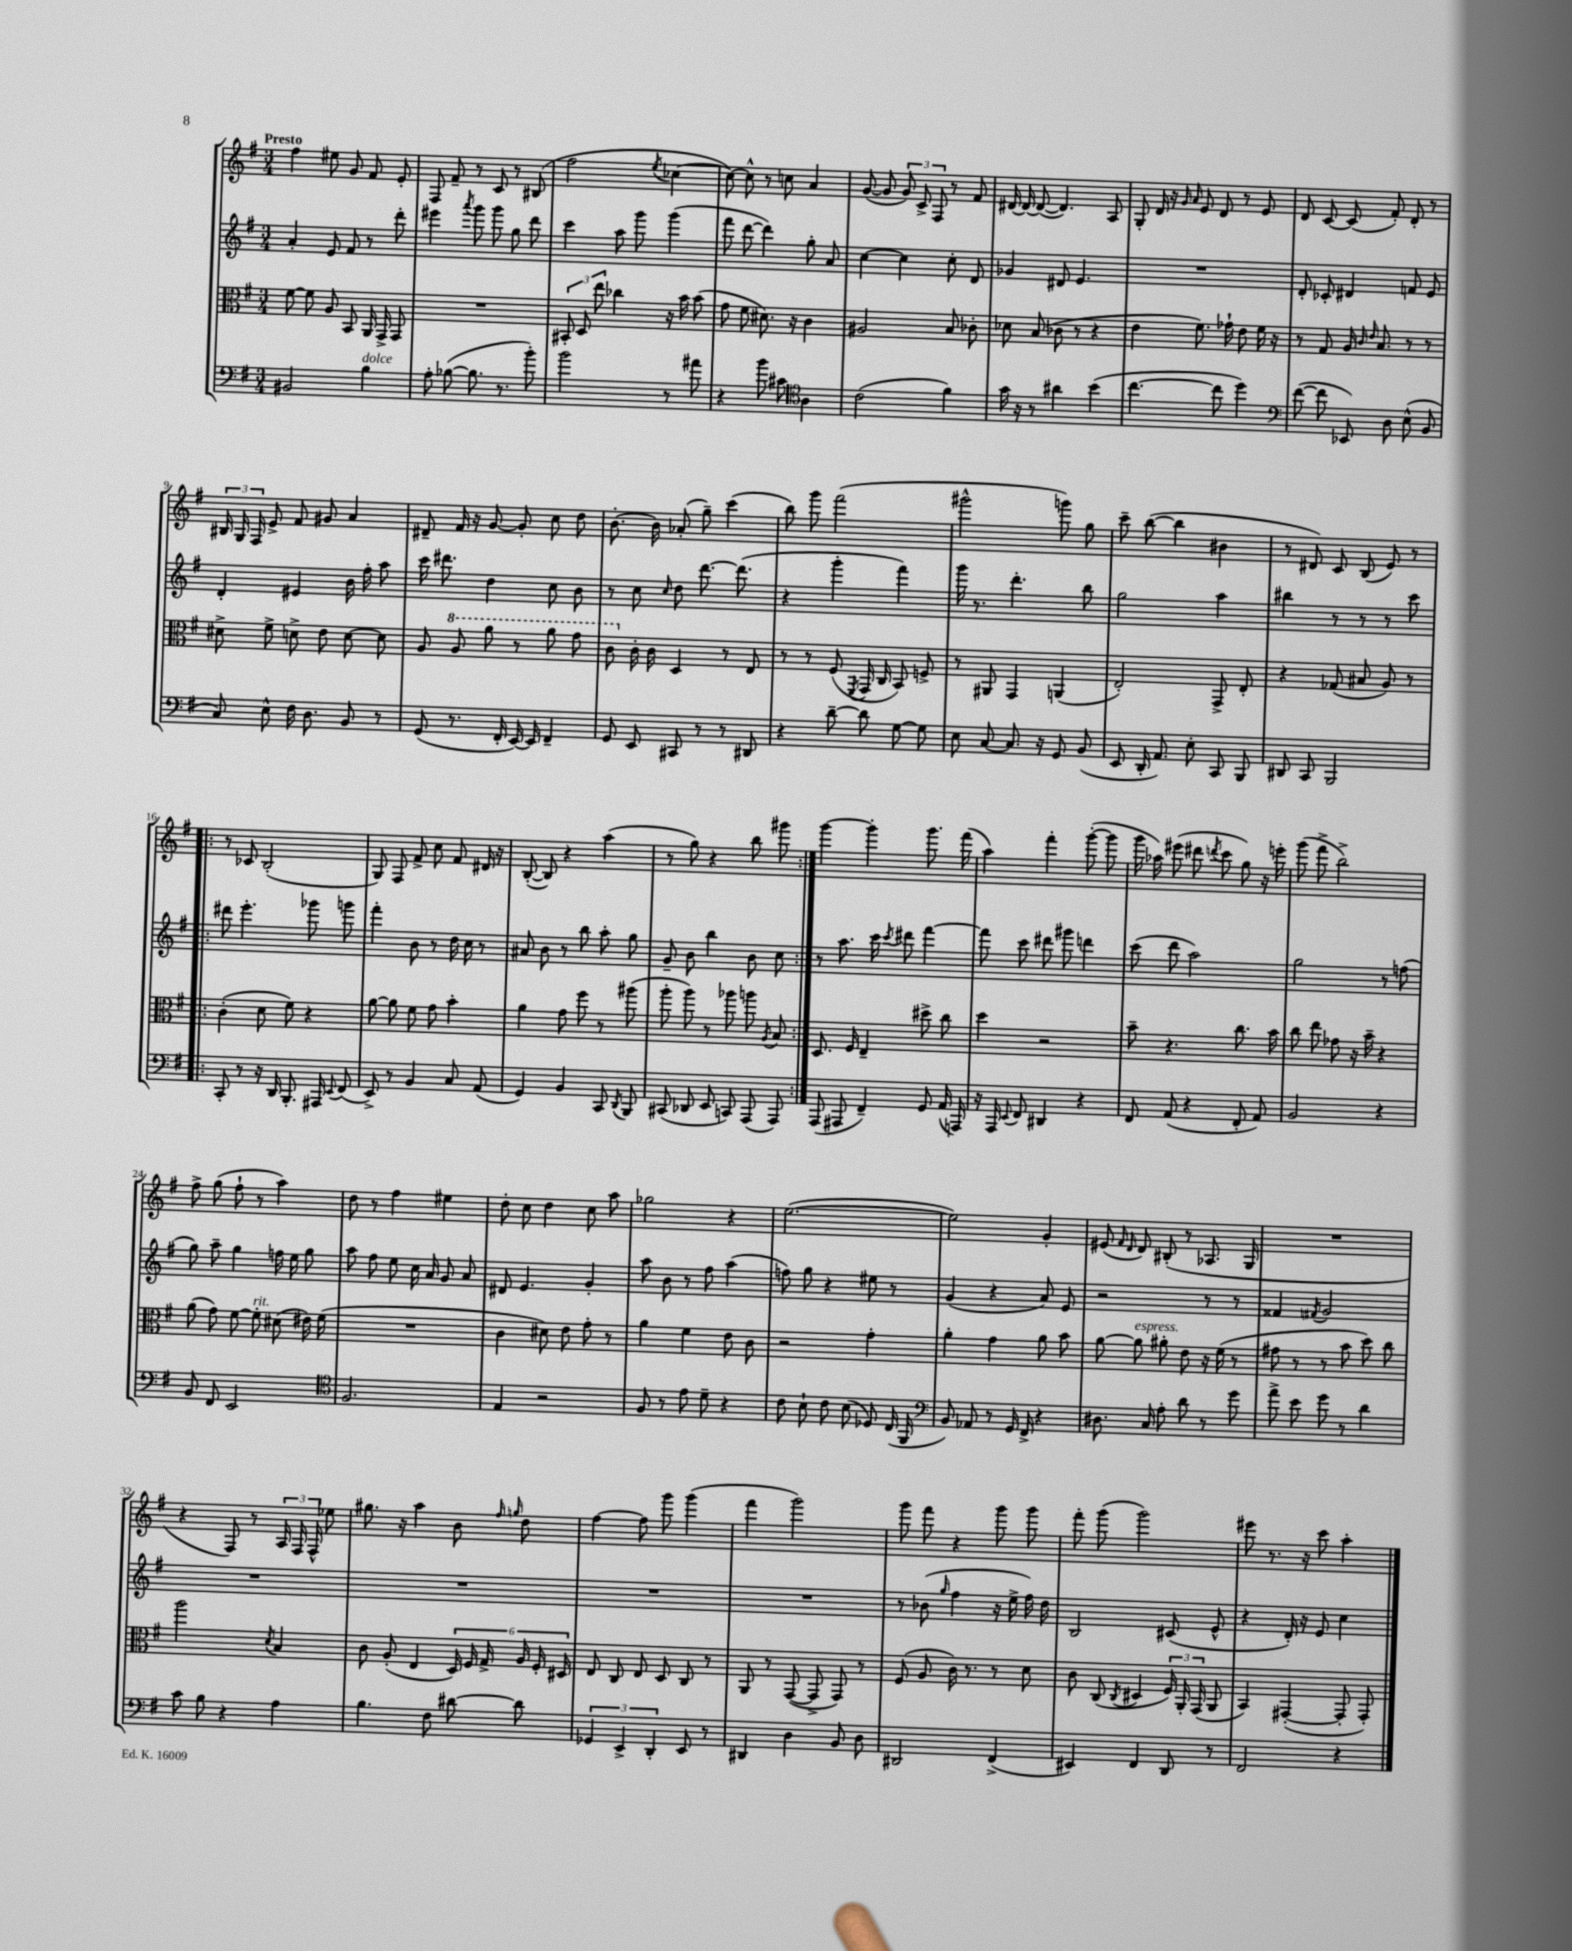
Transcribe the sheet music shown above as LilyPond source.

<<
\new StaffGroup <<
\new Staff = "s0" {
    \clef treble \key g \major \numericTimeSignature \time 3/4 \tempo "Presto"
    \autoBeamOff fis''4 eis''8 g'8 fis'8 e'8-. |
    fis8 fis'8-- r8 c'8 r8 bis8( |
    fis''2 \acciaccatura { e''8 } ces''4~ |
    ces''8~) ces''8-^ r8 c''8 a'4 |
    g'8~( g'8 \tuplet 3/2 { g'8) c'8-> fis8 } r8 fis'8 |
    dis'16~ dis'16~ dis'8~( dis'4.) a8 |
    g8-. d'16 r16 \grace { g'16 a'16 } e'8 d'8 r8 e'8 |
    d'8 c'8~ c'8( fis'8-.) d'8-. r8 |
    \tuplet 3/2 { bis16 g16 fis16 } e'8-> fis'8 gis'8 a'4 |
    dis'8-- fis'16 r16 g'8~ g'8-. c''8 d''8 |
    b'8.~-. b'16 aes'8-.( g''8--) c'''4( |
    b''8) g'''8 fis'''2( |
    gis'''2-^ g'''8) g''8 |
    c'''8-- b''8~( b''4 bis'4 |
    r8 dis'8) c'8 b8( e'8) r8 |
    \repeat volta 2 { r8 ces'8 b2-.( |
    g8) fis8 fis'8-> c''8 fis'8 dis'16 r16 |
    b8~-.( b8) r4 a''4( |
    r8 g''8) r4 b''8 gis'''8 | }
    g'''4~ g'''4-. g'''8. fis'''16( |
    a''4) fis'''4-. g'''8~-.( g'''8 |
    g'''16 aes''16) eis'''8( dis'''8 \acciaccatura { d'''8 } c'''8 g''8) r16 e'''16-. |
    g'''8( fis'''8-> b''2->) |
    fis''8-> g''8( fis''8-! r8 a''4) |
    d''8 r8 fis''4 eis''4 |
    d''8-. c''8 d''4 c''8 a''8 |
    ges''2 r4 |
    e''2.~( |
    e''2) g'4-. |
    eis'8( \grace { fis'16 d'16 } d'8) bis8-.( r8 aes8. g16 |
    R2. |
    r4 fis8) r8 \tuplet 3/2 { a16 fis16 fis16-^ } ees''8 |
    gis''8. r16 a''4 b'8 \grace { fis''16 g''16 } d''8 |
    fis''4~ fis''8 g'''8 g'''4( |
    fis'''4 g'''2) |
    g'''8 fis'''8 r4 g'''8 g'''8 |
    fis'''8-. g'''8( g'''2) |
    eis'''8 r8. r16 c'''8 a''4-. \bar "|." |
}
\new Staff = "s1" {
    \clef treble \key g \major \numericTimeSignature \time 3/4
    \autoBeamOff a'4-. e'8 fis'8 r8 d'''8-. |
    eis'''4 \acciaccatura { a'''8 } g'''8 g'''8 g''8 d'''8 |
    c'''4 a''8 g'''8 g'''4( |
    fis'''8 d'''8~ d'''4) g''8-. a'8 |
    c''4~ c''4 c''8-. d'8 |
    ges'4 dis'8 e'4. |
    R2. |
    d'8-. ces'8-. dis'4 f'8 e'8 |
    d'4-. eis'4 b'16 fis''16-. a''8 |
    c'''16 dis'''8. d''4 c''8 b'8 |
    r8 c''8 \grace { c''16 } d''8 d'''8.~ d'''8.( |
    r4 g'''4-. fis'''4) |
    g'''16 r8. d'''4.-. b''8 |
    g''2 a''4 |
    bis''4 r8 r8 r8 c'''8 |
    \repeat volta 2 { dis'''8 e'''4.-. ges'''8 g'''8 |
    fis'''4-. b'8 r8 d''16 c''16 r8 |
    ais'8 b'8 r8 b''8 a''8-. g''8 |
    g'8-- b'8 b''4 b'8 c''8 | }
    r8 a''8. c'''16 \acciaccatura { c'''8 } dis'''8 fis'''4~ |
    fis'''8 c'''8 dis'''8 gis'''8 d'''4 |
    c'''8( d'''8 a''2) |
    g''2 r8 f''8( |
    g''8) a''8-- g''4 f''16 e''16 g''8 |
    a''8 fis''8 e''8 c''16 a'16 g'8 a'8 |
    dis'8 e'4. g'4-. |
    a''8 b'8 r8 fis''8 a''4( |
    f''8) g''8 r4 eis''8 r8 |
    g'4( r4 a'8) e'8 |
    r2 r8 r8 |
    fisis'4 \acciaccatura { fis'8 } g'2 |
    R2. |
    R2. |
    R2. |
    R2. |
    r8 bes'8( \grace { g''16 } fis''4 r16 e''16-> fis''16) d''16 |
    b2 cis'8( e'8-^ |
    r4 d'16-.) r16 e'8 c''4 \bar "|." |
}
\new Staff = "s2" {
    \clef alto \key g \major \numericTimeSignature \time 3/4
    \autoBeamOff fis'8~ fis'8 a8 b,8 a,16 g,16-> g,8 |
    R2. |
    \tuplet 3/2 { bis,8-. d8 e''8 } ces''4 r16 b'16 b'8( |
    g'8 fis'8 dis'8.) r16 c'4 |
    ais2 b8 ces'8-. |
    des'8 b8( ces'8 r8 r4 |
    e'4 fis'8.) ges'16-! e'8 fis'16 r16 |
    r8 g8 a16 \grace { c'16 e'16 } b8. r8 r8 |
    dis'8-> fis'8-> d'8-> e'8 d'8~ d'8 |
    a8 \ottava #1 a'8 a''8 r8 a''8 g''8 |
    c''8 \ottava #0 c'16-. c'16 d4 r8 e8 |
    r8 r8 fis8( \acciaccatura { fis,8 } g,16 c16 b,8) f8-> |
    r8 ais,8 g,4 a,4( |
    e2-.) g,8-> e8-. |
    r4 ges8( bis8 a8) r8 |
    \repeat volta 2 { c'4-.( d'8 fis'8) r4 |
    a'8~ a'8 fis'8 g'8 b'4-. |
    a'4 g'8 fis''8 r8 ais''8( |
    a''8-. a''8) r8 aes''8 a''8 \acciaccatura { a8 } b8 | }
    d8. fis16 e4-- dis''8-> c''8 |
    d''4 r2 |
    b'8-- r4. c''8. b'16 |
    c''8 e''8 ges'8 r16 b'16-- r4 |
    a'8( g'8) fis'8~ fis'8-.^\markup { \italic "rit." } dis'8( eis'16) fis'16( |
    R2. |
    c'4 dis'8) e'8 g'8-. r8 |
    a'4 fis'4 e'8 c'8 |
    r2 g'4-. |
    a'4-. g'4 a'8 b'8 |
    a'8~ a'8^\markup { \italic "espress." } ais'8-. e'8 r16 fis'16( r8 |
    gis'8 r8 r8 b'8 d''8) c''8 |
    a''2 \acciaccatura { d'8 } b4 |
    c'8 a8-.( e4 \tuplet 6/4 { d16) fis16 g16-> a16 fis16-. dis16 } |
    e8 c8 e8 d8 c8 r8 |
    a,8 r8 g,8~( g,8-> g,8) r8 |
    fis8( a8 c'16) r8. r8 d'8 |
    c'8 c8( \acciaccatura { c8 } dis4 \tuplet 3/2 { fis16) a,16-. g,16( } a,8 |
    b,4) gis,4~-.( gis,8-. gis,8-.) \bar "|." |
}
\new Staff = "s3" {
    \clef bass \key g \major \numericTimeSignature \time 3/4
    \autoBeamOff bis,2 b4^\markup { \italic "dolce" } |
    a8-. bes8~( bes8. r8. b'8-.) |
    b'2 r8 ais'8 |
    r4 b'8 cis'8 \clef tenor a4 |
    c'2( fis'4) |
    g'16 r16 r8 ais'4 b'4( |
    c''4.~ c''8 d''4) |
    \clef bass fis'8~( fis'8 ees,8) d8 e8-^( b,8 |
    c8) e8-^ fis16 d8. b,8 r8 |
    g,8( r8. fis,16-. e,16~) e,16 fis,4-- |
    g,8 e,8 cis,8 r8 r8 dis,8 |
    r4 d'8~-- d'8 g8~ g8 |
    e8 c8~ c8. r16 g,8 b,8( |
    e,8 d,16-. a,8.) e8-. c,8 b,,8 |
    dis,8 c,8 b,,2 |
    \repeat volta 2 { c,8-. r8 r16 d,16 b,,8.-. ais,,16 \appoggiatura { e,8 } fis,8( |
    e,8->) r8 b,4 c8 a,8( |
    g,4) b,4 c,8 \acciaccatura { d,8 } b,,8 |
    cis,8( des,8 e,8 c,8) a,,8( a,,8) | }
    a,,8( ais,,8 fis,4--) g,8 a,16( a,,16) |
    r16 a,,16 \appoggiatura { e,8 } fis,8 dis,4 r4 |
    fis,8 a,8( r4 fis,8-. a,8) |
    b,2 r4 |
    b,8 fis,8 e,2 |
    \clef tenor fis2. |
    e4 r2 |
    fis8 r8 e'8 d'8-- r4 |
    c'8 b8-! c'8 b8( des8) c16( fis,16 |
    \clef bass b,8) aes,8 r8 g,16 fis,16-> r4 |
    dis8. c16 a8-. d'8 r8 g'8 |
    a'8-> e'8 g'8 r8 d'4 |
    c'8 b8 r4 a4 |
    b4. fis8 dis'8~ dis'8 |
    \tuplet 3/2 { ges,4 e,4-> d,4-. } e,8 r8 |
    dis,4 d4 b,8 d8 |
    dis,2 fis,4->( |
    eis,4) fis,4 d,8 r8 |
    fis,2 r4 \bar "|." |
}
>>
>>
